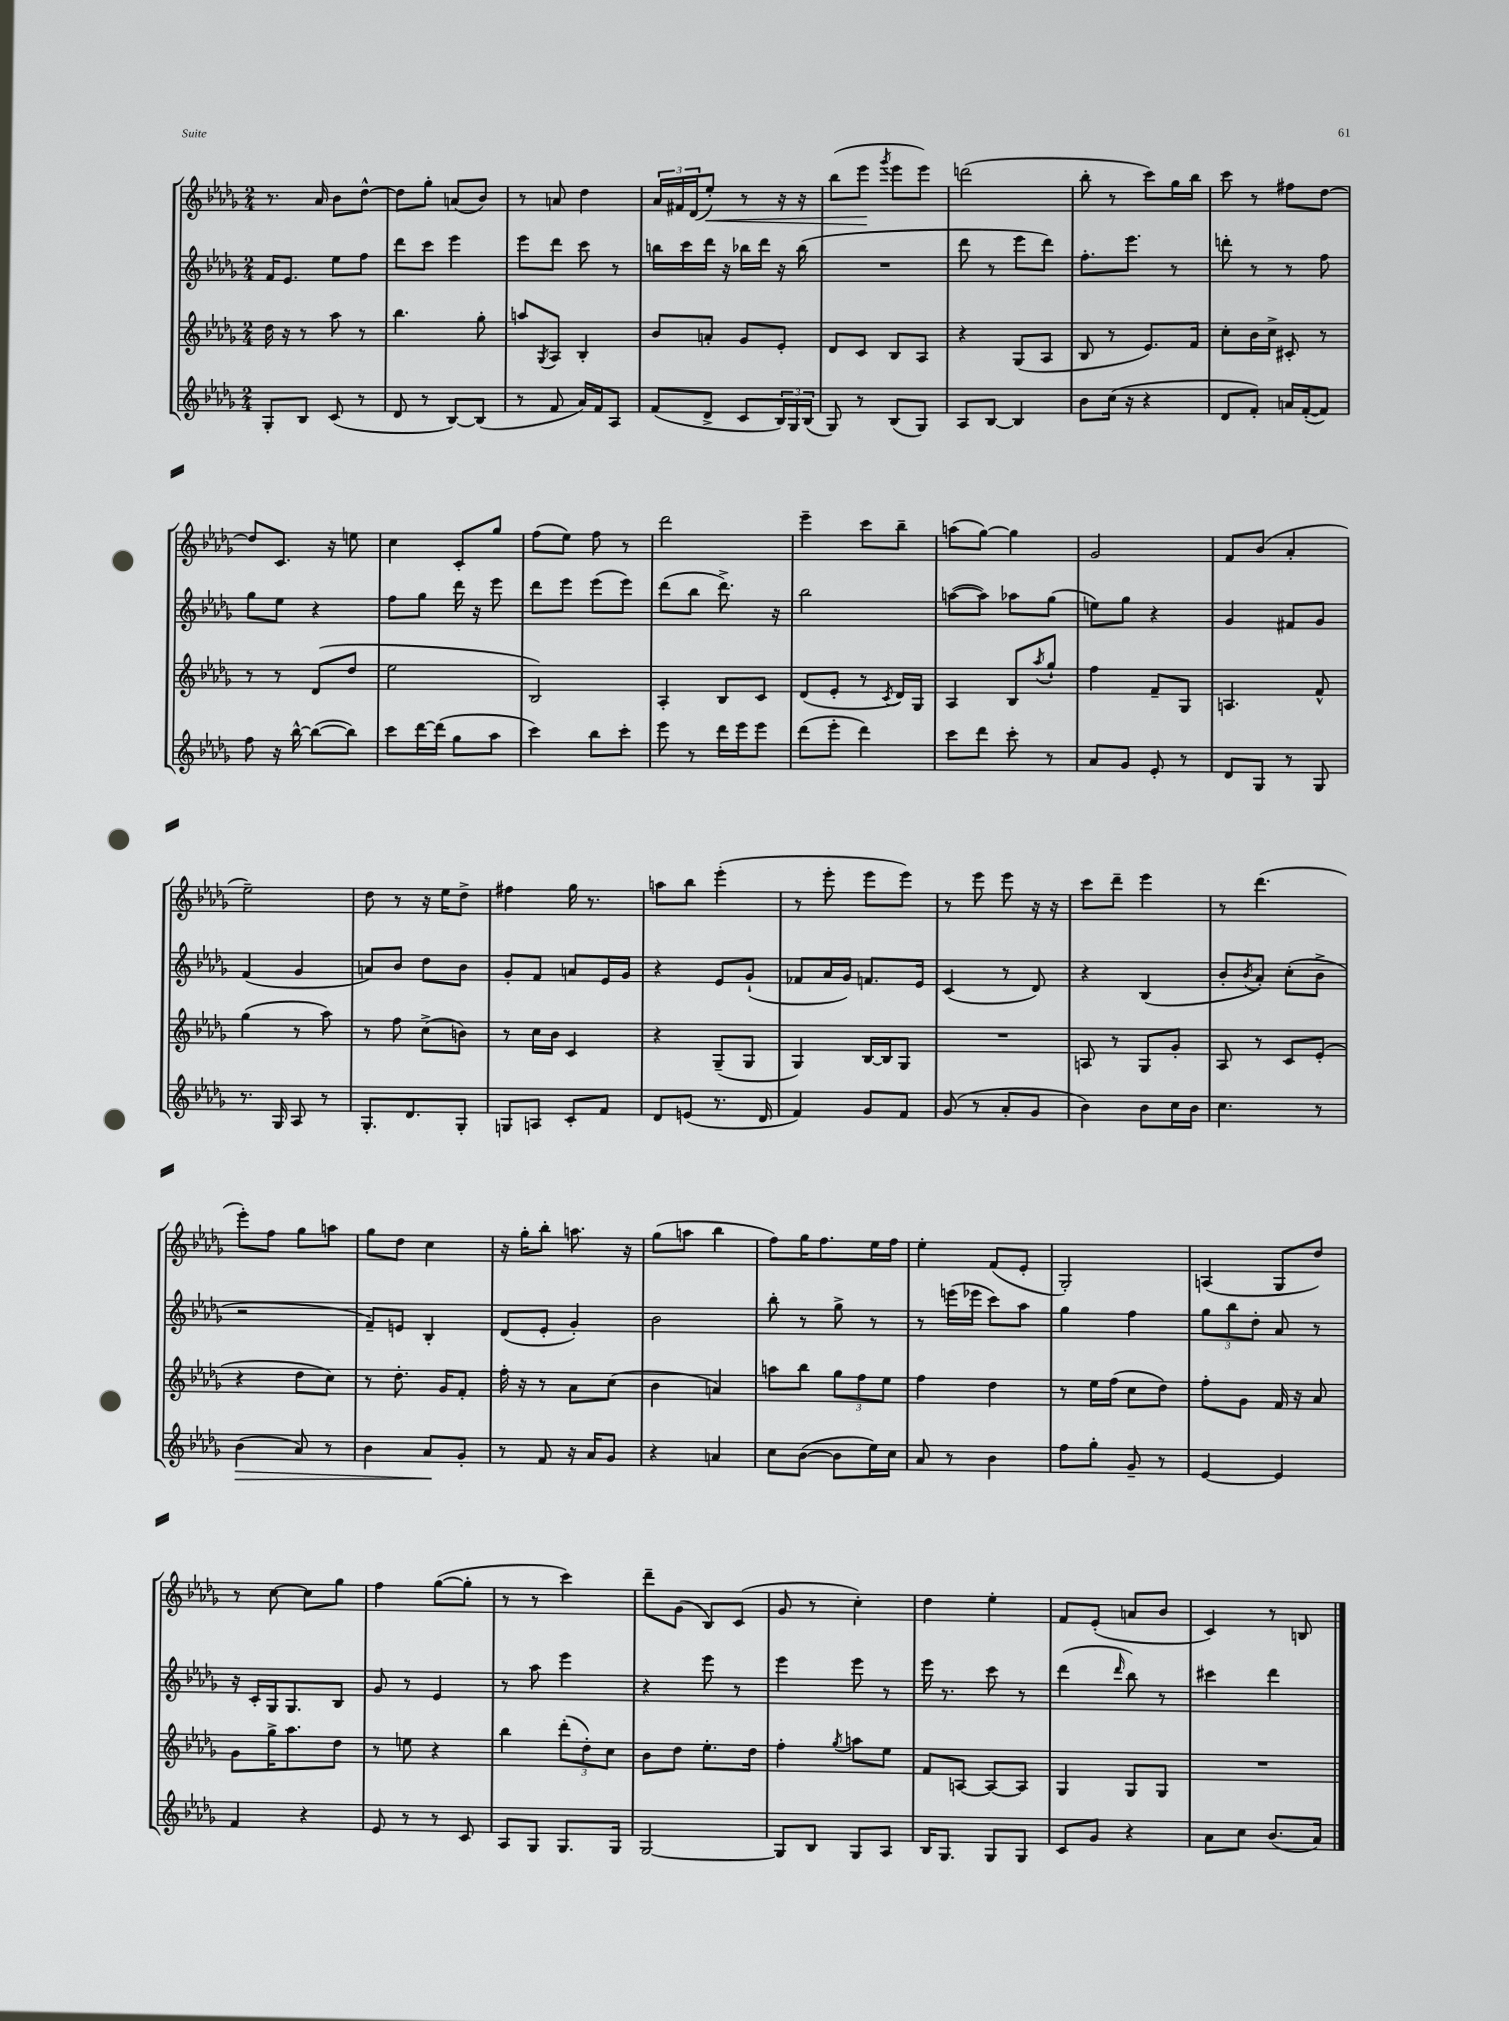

**kern	**kern	**kern	**kern
*staff4	*staff3	*staff2	*staff1
*clefG2	*clefG2	*clefG2	*clefG2
*k[b-e-a-d-g-]	*k[b-e-a-d-g-]	*k[b-e-a-d-g-]	*k[b-e-a-d-g-]
*M2/4	*M2/4	*M2/4	*M2/4
8G-'	16dd-	16f	8.r
.	16r	8.e-	.
8B-	8r	.	.
.	.	.	16a-
(8c	8aa-	8ee-	8b-
8r	8r	8ff	[8dd-^^
=	=	=	=
8d-	4.bb-	8ddd-	8dd-]
8r	.	8ccc	8gg-'
[8B-)	.	4eee-	(8a
(8B-]	8gg-'	.	8b-)
=	=	=	=
8r	8aa	8eee-	8r
.	8qG-	.	.
8f	8A-	8ddd-	8a
16a-)	4B-'	8ccc	4dd-
16f	.	.	.
8A-	.	8r	.
=	=	=	=
(8f	8b-	16bb	24a-
.	.	.	24f#
.	.	16ccc	.
.	.	.	(24d-
8d-^	8a'	16ddd-	8ee-')
.	.	16r	.
8c	8g-	16bb-	8r
.	.	16ddd-	.
24B-)	8e-'	16r	16r
24G-	.	.	.
.	.	(16bb-	16r
(24B-	.	.	.
=	=	=	=
8G-)	8d-	2r	(8bb-
8r	8c	.	8eee-
.	.	.	8qggg-
(8B-	8B-	.	8eee-
8G-)	8A-	.	8eee-)
=	=	=	=
8A-	4r	8ddd-	(2ddd
[8B-	.	8r	.
4B-]	(8G-	8eee-	.
.	8A-	8ddd-)	.
=	=	=	=
8b-	8B-	8.ff'	8bb-'
(16cc	8r	.	8r
16r	.	8.eee-	.
4r	8.e-)	.	8ccc)
.	.	8r	16gg-
.	16f	.	16bb-
=	=	=	=
8d-	8cc'	8ddd'	8ccc
8f')	16b-	8r	8r
.	16cc^	.	.
16a	8c#'	8r	8ff#
([16f'	.	.	.
8f])	8r	8ff	[8dd-
=	=	=	=
8ff	8r	8gg-	8dd-]
16r	8r	8ee-	8.c
[16bb-^^	.	.	.
(8bb-_	(8d-	4r	.
.	.	.	16r
8bb-])	8dd-	.	8ee
=	=	=	=
8ccc	2ee-	8ff	4cc
[16ddd-	.	8gg-	.
(16ddd-]	.	.	.
8gg-	.	16ddd-	8c'
.	.	16r	.
8aa-	.	8eee-	8gg-
=	=	=	=
4ccc)	2B-)	8ddd-	(8ff
.	.	8eee-	8ee-)
8bb-	.	(8eee-	8ff
8ccc'	.	8eee-)	8r
=	=	=	=
8eee-	4A-'	(8ddd-	2ddd-
8r	.	8bb-	.
16ddd-	8B-	8.ddd-^)	.
16eee-	.	.	.
8eee-	8c	.	.
.	.	16r	.
=	=	=	=
(8ddd-	(8d-	2bb-	4eee-~
8eee-'	8e-'	.	.
4ddd-)	8r	.	8ccc
.	8qc	.	.
.	16d-)	.	8bb-~
.	16G-	.	.
=	=	=	=
8ccc	4A-	([8aa	(8aa
8ddd-	.	8aa])	[8gg-)
8ccc'	8B-	8aa-	4gg-]
.	8qaa-	.	.
8r	8gg-`	(8gg-	.
=	=	=	=
8a-	4ff	8ee)	2g-
8g-	.	8gg-	.
8e-'	8f~	4r	.
8r	8G-	.	.
=	=	=	=
8d-	4.A	4g-	8f
8G-	.	.	(8b-
8r	.	8f#	4a-'
8G-	8f^^	8g-	.
=	=	=	=
8.r	(4gg-	(4f	2ee-~)
16G-	.	.	.
8A-	8r	4g-	.
8r	8aa-)	.	.
=	=	=	=
8.G-'	8r	8a)	8dd-
.	8ff	8b-	8r
8.d-	.	.	.
.	(8cc^	8dd-	16r
.	.	.	16ee-
8G-'	8b)	8b-	8dd-^
=	=	=	=
8G	8r	8g-'	4ff#
8A	16cc	8f	.
.	16b-	.	.
8c'	4c	8a	16gg-
.	.	.	8.r
8f	.	16e-	.
.	.	16g-	.
=	=	=	=
8d-	4r	4r	8aa
(8e	.	.	8bb-
8.r	(8G-~	8e-	(4eee-'
.	8G-	(8g-`	.
16d-	.	.	.
=	=	=	=
4f)	4G-)	8f-	8r
.	.	16a-	8eee-'
.	.	16g-)	.
8g-	[16B-	8.f	8eee-
.	16B-]	.	.
8f	8G-	.	8eee-)
.	.	16e-	.
=	=	=	=
(8g-	2r	(4c	8r
8r	.	.	8eee-
8a-'	.	8r	8eee-
8g-	.	8d-)	16r
.	.	.	16r
=	=	=	=
4b-)	8A	4r	8ccc
.	8r	.	8ddd-~
8b-	8G-	(4B-	4eee-
16cc	8g-'	.	.
16b-	.	.	.
=	=	=	=
4.cc	8A-	8b-'	8r
.	.	8qb-	.
.	8r	8a-')	(4.ddd-
.	8c	(8cc'	.
8r	(8e-'	8b-^	.
=	=	=	=
(4b-	4r	2r	8eee-')
.	.	.	8ff
8a-)	8dd-	.	8gg-
8r	8cc)	.	8aa
=	=	=	=
4b-	8r	8f~)	8gg-
.	8.dd-'	8e	8dd-
8a-	.	4B-'	4cc
.	16g-	.	.
8g-'	8f'	.	.
=	=	=	=
8r	16ff'	(8d-	16r
.	16r	.	16gg-'
8f	8r	8e-'	8bb-'
16r	8a-	4g-')	8.aa
16a-	.	.	.
8g-	(8cc	.	.
.	.	.	16r
=	=	=	=
4r	4b-	2b-	(8gg-
.	.	.	8aa
4a	4a)	.	4bb-
=	=	=	=
8cc	8aa	8bb-'	8ff)
([8b-	8bb-	8r	16gg-
.	.	.	8.ff
8b-]	12gg-	8gg-^	.
.	12ff	.	.
16ee-)	.	8r	16ee-
.	12ee-	.	.
16cc	.	.	16ff
=	=	=	=
8a-	4ff	8r	4ee-'
8r	.	(16eee	.
.	.	16eee-	.
4b-	4dd-	8ccc)	(8f
.	.	8aa-	8e-'
=	=	=	=
8ff	8r	4gg-	2G-')
8gg-'	16ee-	.	.
.	(16ff	.	.
8g-~	8cc	4ff	.
8r	8dd-)	.	.
=	=	=	=
[4e-	8ff'	12gg-	(4A
.	.	12bb-	.
.	8g-	.	.
.	.	12dd-'	.
4e-]	16f	8a-	8G-
.	16r	.	.
.	8a-	8r	8dd-)
=	=	=	=
4f	8g-	16r	8r
.	.	16c'	.
.	16gg-^	16G-	[8cc
.	8.aa-	8.G-	.
4r	.	.	8cc]
.	8dd-	8B-	8gg-
=	=	=	=
8e-	8r	8g-	4ff
8r	8ee	8r	.
8r	4r	4e-	([8gg-
8c	.	.	8gg-']
=	=	=	=
8A-	4bb-	8r	8r
8G-	.	8aa-	8r
8.G-	(12ddd-'	4eee-	4ccc)
.	12dd-')	.	.
.	12cc	.	.
16G-	.	.	.
=	=	=	=
[2G-	8b-	4r	8ddd-~
.	8dd-	.	(8g-
.	8.ee-'	8eee-	8B-)
.	.	8r	(8c
.	16dd-	.	.
=	=	=	=
8G-]	4ff'	4eee-	8g-
8B-	.	.	8r
.	8qgg-	.	.
8G-	8aa	8eee-	4cc')
8A-	8ee-	8r	.
=	=	=	=
16B-	8f	16eee-	4dd-
8.G-	.	8.r	.
.	[8A	.	.
8G-	8A_	8ccc	4ee-'
8G-	8A]	8r	.
=	=	=	=
8c	4G-	(4ddd-	8f
8g-	.	.	(8e-'
.	.	16qqddd-	.
4r	8G-	8bb-)	8a
.	8G-	8r	8b-
=	=	=	=
8a-	2r	4ccc#	4c)
8cc	.	.	.
(8.b-	.	4ddd-	8r
.	.	.	8B
16a-)	.	.	.
==	==	==	==
*-	*-	*-	*-
